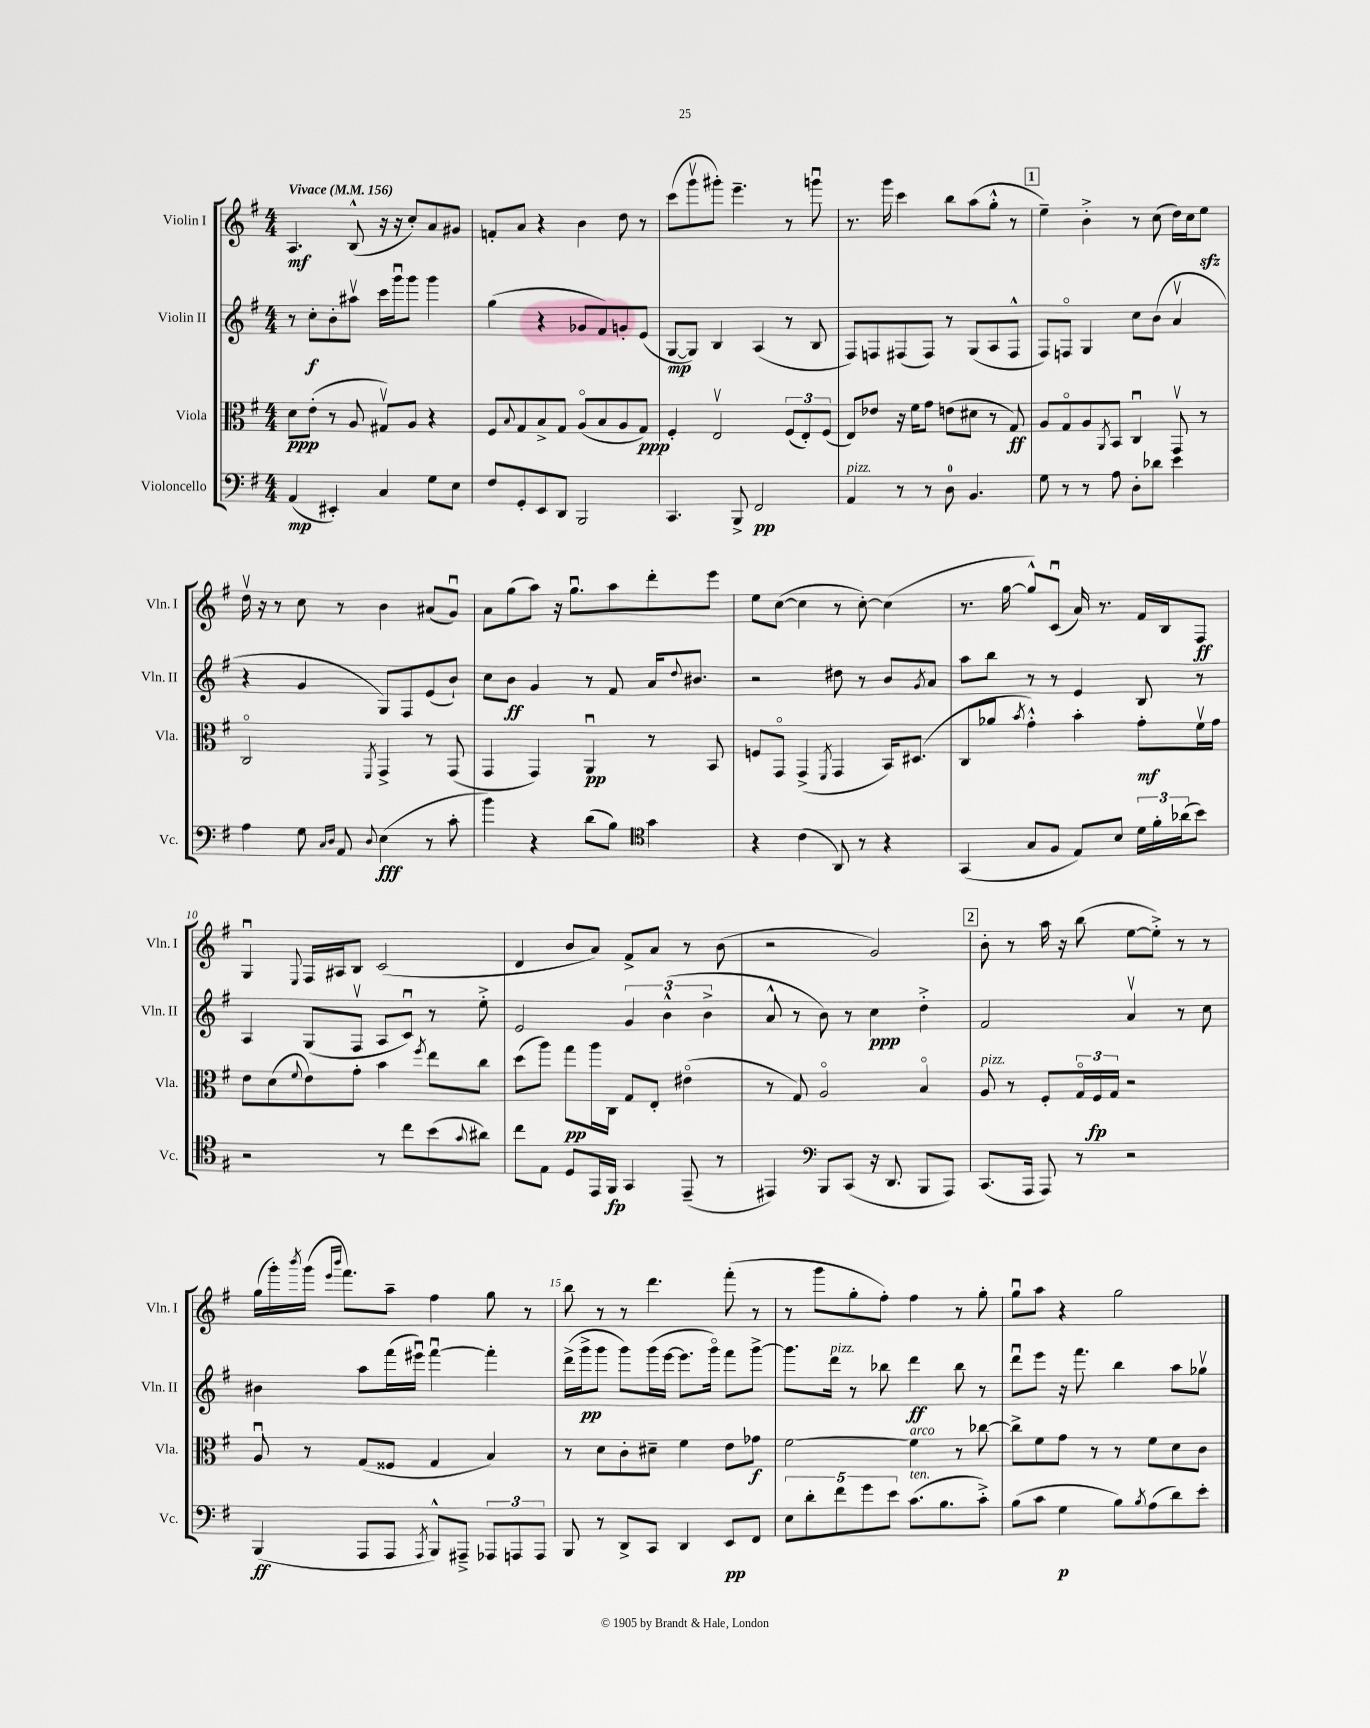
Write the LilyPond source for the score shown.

<<
\new StaffGroup <<
\new Staff = "s0" \with { instrumentName = "Violin I" shortInstrumentName = "Vln. I" } {
    \clef treble \key g \major \numericTimeSignature \time 4/4 \tempo "Vivace" 4 = 156
    a4.\mf b8-^( r16 r16 c''8-.) a'8 gis'8 |
    f'8-. a'8 r4 b'4 d''8 r8 |
    c'''8( g'''8\upbow gis'''8-.) e'''4.-- r8 g'''8\downbow |
    r8. g'''16 c'''4 b''8 a''8( g''8-.-^ r8 |
    \mark \markup { \box "1" } e''4--) b'4-.-> r8 c''8( d''16) c''16 e''8\sfz |
    d''16\upbow r16 r8 c''8 r8 b'4 ais'8( g'8\downbow) |
    a'8 g''8( a''8) r16 g''8.\downbow a''8 d'''8-. e'''8 |
    e''8 c''8~( c''4 r8 c''8~-.) c''4( |
    r8. g''16~ g''8-^) c'8\downbow( a'16) r8. fis'16 b16 fis8\ff |
    g4\downbow \appoggiatura { e8 } fis16 ais16 b8 c'2( |
    d'4 b'8 a'8) fis'8-> a'8 r8 b'8( |
    r2 g'2) |
    \mark \markup { \box "2" } b'8-. r8 a''16 r16 b''8( e''8~ e''8-.->) r8 r8 |
    g''16( g'''16-.) \acciaccatura { b'''8 } g'''16( \grace { e'''16 b'''16 } fis'''8.) a''8-- fis''4 g''8 r8 |
    b''8 r8 r8 d'''4. fis'''8-.( r8 |
    r8 g'''8 g''8-. fis''8-.) fis''4 r8 g''8-. |
    g''8\downbow a''8 r4 g''2 \bar "|." |
}
\new Staff = "s1" \with { instrumentName = "Violin II" shortInstrumentName = "Vln. II" } {
    \clef treble \key g \major \numericTimeSignature \time 4/4
    r8 c''8-.\f b'8-. ais''8\upbow c'''16 g'''16\downbow g'''8 g'''4 |
    g''4( r4 ges'8 fis'8) g'8-. e'8( |
    g8~\mp g8) b4 a4( r8 b8 |
    fis8) f8 fis8( fis8) r8 g8( a8 fis8-^ |
    \mark \markup { \box "1" } fis8) f8\flageolet g4 c''8 b'8( a'4\upbow |
    r4 g'4 g8) fis8 e'8( b'8-!) |
    c''8 b'8\ff g'4 r8 fis'8 a'16 \appoggiatura { d''8 } bis'8. |
    r2 dis''8 r8 b'8 \acciaccatura { g'8 } a'8 |
    a''8 b''8 r8 r8 e'4 b8 r8 |
    a4 g8( fis8\upbow a8 c'8\downbow) r8 e''8-.-> |
    e'2 \tuplet 3/2 { g'4 b'4-^( b'4-> } |
    a'8-^ r8 b'8) r8 c''4\ppp d''4-.-> |
    \mark \markup { \box "2" } fis'2 a'4\upbow r8 c''8 |
    bis'4 a''8 fis'''16( eis'''16\downbow) fis'''4~\downbow fis'''4-. |
    d'''16->( g'''16->\pp g'''8 g'''8) g'''16( e'''16~ e'''8. g'''16\flageolet) fis'''8 g'''8~-> |
    g'''8. d'''16^\markup { \italic "pizz." } r8 bes''8 d'''4\ff bes''8 r8 |
    d'''8\downbow e'''8 r16 fis'''8. b''4 a''8 ges''8\upbow \bar "|." |
}
\new Staff = "s2" \with { instrumentName = "Viola" shortInstrumentName = "Vla." } {
    \clef alto \key g \major \numericTimeSignature \time 4/4
    d'8\ppp e'8-.( r8 a8 gis8\upbow) a8 r4 |
    fis8 \appoggiatura { b8 } g8 b8-> g8 a8\flageolet( b8 a8 g8\ppp) |
    fis4-. e2\upbow \tuplet 3/2 { fis8( e8-.) fis8( } |
    e8) ees'8 r16 fis'16 g'8 e'8( dis'8 r8 g8\ff) |
    \mark \markup { \box "1" } a8 g8\flageolet a8 \acciaccatura { a,8 } b,8 c4\downbow g,8\upbow r8 |
    c2\flageolet \acciaccatura { fis,8 } g,4-> r8 g,8( |
    g,4 g,4) a,4\downbow\pp r8 b,8 |
    f8 g,8\flageolet g,4->( \acciaccatura { fis,8 } g,4 b,16) dis8.( |
    c8 aes'8 \acciaccatura { b'8 } g'4-.-^) b'4-. g'8-.\mf fis'16\upbow g'16 |
    e'8 d'8( \appoggiatura { fis'8 } e'8) g'8-. b'4 \acciaccatura { fis''8 } e''8 c''8 |
    d''8( a''8) g''8\pp a''16 c16 g8 e8-. eis'4\flageolet( |
    r8 g8) a2\flageolet b4\flageolet |
    \mark \markup { \box "2" } a8^\markup { \italic "pizz." } r8 fis8-. \tuplet 3/2 { g16\flageolet fis16\fp g16 } r2 |
    a8\downbow r8 g8( fisis8 g4 b4) |
    r8 d'8 c'8-. dis'8-- fis'4 e'8 ges'8\f |
    fis'2~ fis'4^\markup { \italic "arco" } r8 ces''8~ |
    ces''8-> fis'8 g'8 r8 r8 fis'8 d'8 c'8 \bar "|." |
}
\new Staff = "s3" \with { instrumentName = "Violoncello" shortInstrumentName = "Vc." } {
    \clef bass \key g \major \numericTimeSignature \time 4/4
    a,4\mp( eis,4-.) c4 g8 e8 |
    fis8 g,8-. e,8 d,8 b,,2 |
    c,4. b,,8-> fis,2\pp |
    a,4^\markup { \italic "pizz." } r8 r8 d8-0 b,4. |
    \mark \markup { \box "1" } g8 r8 r8 a8 d8-. des'8 e'4 |
    a4 g8 \grace { c16 d16 } a,8 \appoggiatura { d8 } e4\fff( r8 c'8-. |
    b'4) r4 d'8( b8) \clef tenor g'4 |
    r4 c'4( a,8) r8 r4 |
    g,4( g8 fis8 e8) b8 \tuplet 3/2 { d'16 fis'16-. aes'16( } b'8) |
    r2 r8 c''8 b'8( \appoggiatura { g'8 } ais'8) |
    c''8 e8 d8 e,16 fis,16\fp g,4 e,8--( r8 |
    eis,4) \clef bass b,,8 c,8( r16 d,8. b,,8 a,,8) |
    \mark \markup { \box "2" } c,8.( a,,16 a,,8) r8 r2 |
    b,,4\ff( a,,8 a,,8 \acciaccatura { a,,8 } b,,8-^) ais,,8---> \tuplet 3/2 { aes,,8 a,,8 a,,8 } |
    b,,8 r8 d,8-> c,8 d,4 e,8\pp fis,8 |
    \tuplet 5/4 { e8 d'8-. fis'8 g'8 e'8 } c'8.^\markup { \italic "ten." }( b8. c'8-.->) |
    b8( c'8 g4\p b8) \acciaccatura { b8 } a8( d'8) e'8-. \bar "|." |
}
>>
>>
\layout { \context { \Score \override BarNumber.break-visibility = ##(#f #t #t) barNumberVisibility = #(every-nth-bar-number-visible 5) } }
